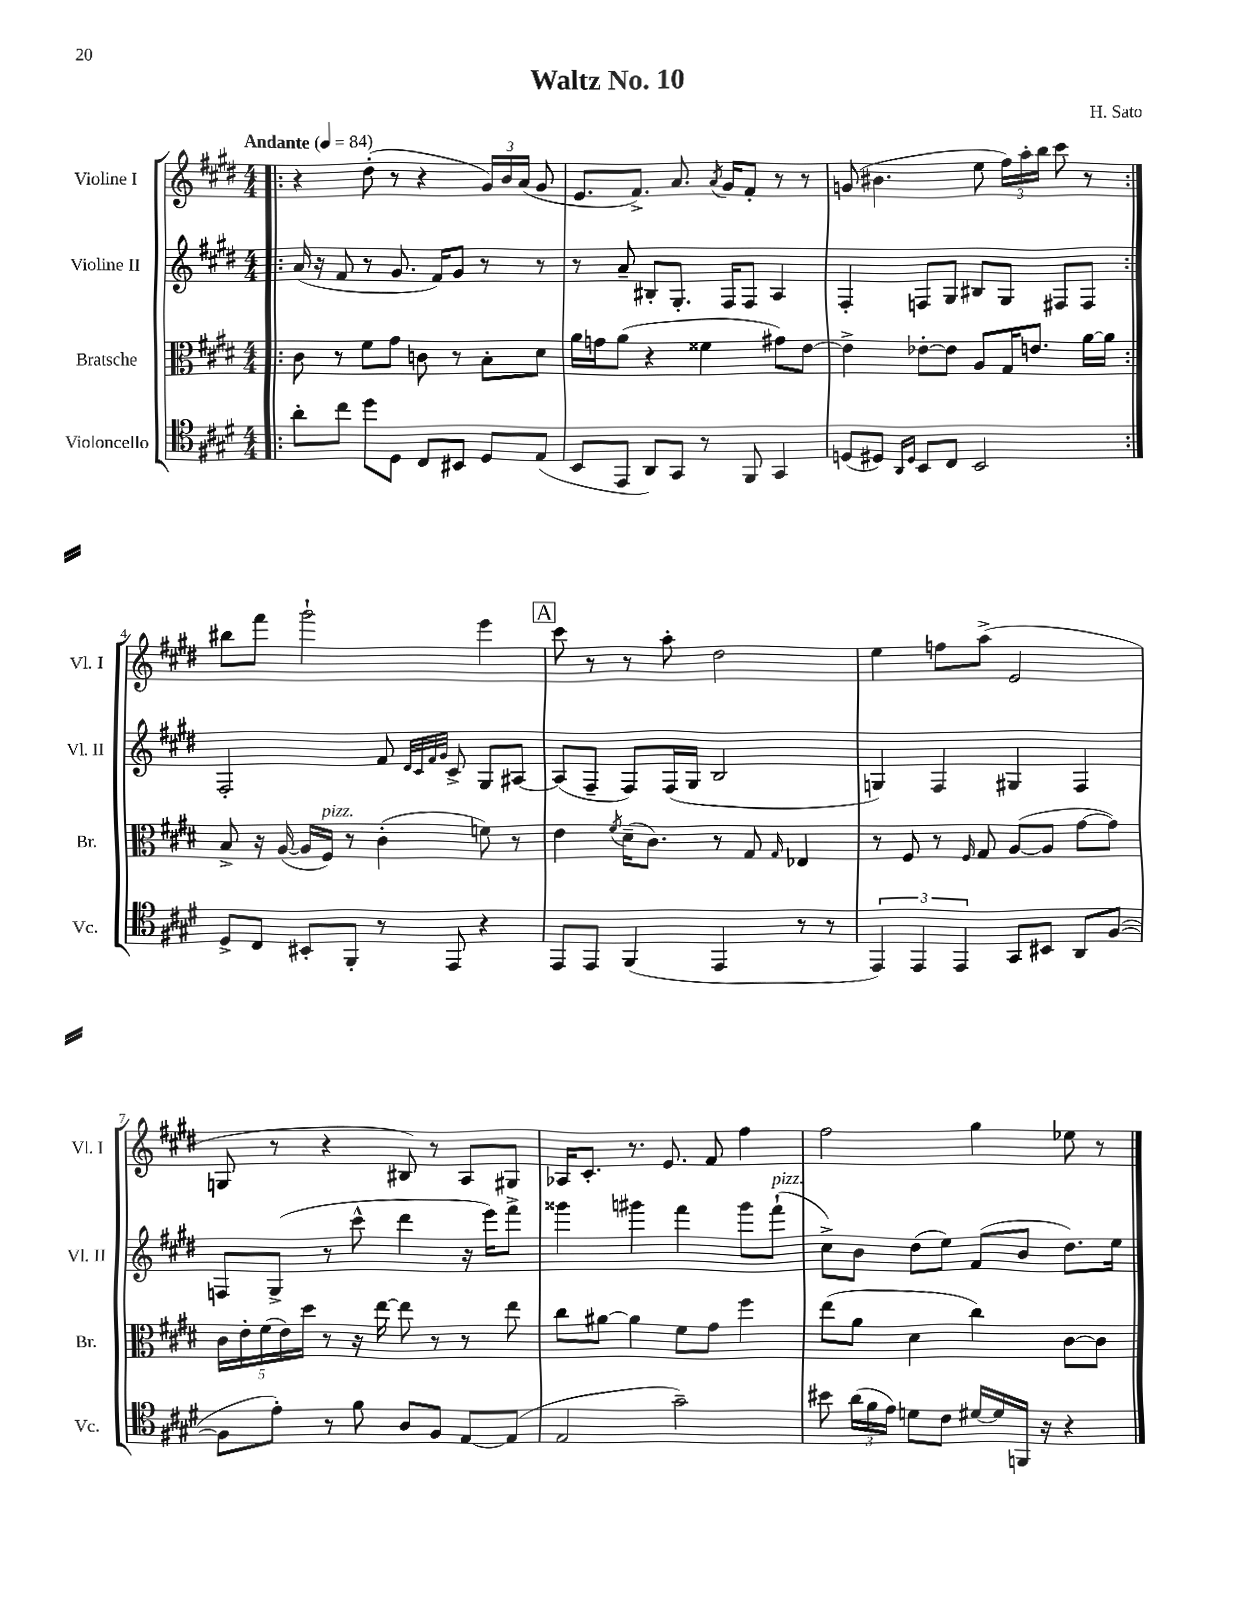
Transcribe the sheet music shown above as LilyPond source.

\header { title = "Waltz No. 10" composer = "H. Sato" }
<<
\new StaffGroup <<
\new Staff = "s0" \with { instrumentName = "Violine I" shortInstrumentName = "Vl. I" } {
    \clef treble \key e \major \numericTimeSignature \time 4/4 \tempo "Andante" 4 = 84
    \autoBeamOff \repeat volta 2 { \bar ".|:" r4 dis''8-.( r8 r4 \tuplet 3/2 { gis'16[) b'16 a'16]( } gis'8 |
    e'8.[ fis'8.]->) a'8. \acciaccatura { a'8 } gis'16[ fis'8]-. r8 r8 |
    g'8( bis'4. e''8 \tuplet 3/2 { fis''16[) a''16-. b''16] } cis'''8 r8 | }
    bis''8[ fis'''8] gis'''2-! e'''4 |
    \mark \markup { \box "A" } cis'''8 r8 r8 a''8-. dis''2 |
    e''4 f''8[ a''8]->( e'2 |
    g8 r8 r4 bis8) r8 a8[ gis8] |
    aes16[ cis'8.]-. r8. e'8. fis'8 fis''4 |
    fis''2 gis''4 ees''8 r8 \bar "|." |
}
\new Staff = "s1" \with { instrumentName = "Violine II" shortInstrumentName = "Vl. II" } {
    \clef treble \key e \major \numericTimeSignature \time 4/4
    \autoBeamOff \repeat volta 2 { \bar ".|:" a'16( r16 fis'8 r8 gis'8. fis'16[) gis'8] r8 r8 |
    r8 a'8-- bis8[-. gis8.]-. fis16[ fis8] a4 |
    fis4-. f8[ gis8] bis8[ gis8] fis8[ fis8] | }
    fis2-. fis'8 \grace { dis'32[ cis'32 fis'32 gis'32] } cis'8-> gis8[ ais8]~ |
    \mark \markup { \box "A" } ais8[( fis8]-- fis8[) fis16( gis16] b2 |
    g4) fis4 gis4 fis4 |
    f8[ gis8]->( r8 cis'''8-^ dis'''4 r16 e'''16[) fis'''8]-> |
    gisis'''4 gis'''4 fis'''4 gis'''8[ fis'''8]-!^\markup { \italic "pizz." }( |
    cis''8[->) b'8] dis''8[( e''8]) fis'8[( b'8] dis''8.[) e''16] \bar "|." |
}
\new Staff = "s2" \with { instrumentName = "Bratsche" shortInstrumentName = "Br." } {
    \clef alto \key e \major \numericTimeSignature \time 4/4
    \autoBeamOff \repeat volta 2 { \bar ".|:" cis'8 r8 fis'8[ gis'8] c'8 r8 b8[-. dis'8] |
    a'16[ g'16 a'8]( r4 fisis'4 gis'8[) e'8]~ |
    e'4-> ees'8[~-. ees'8] a8[ gis16 e'8.] a'16[~ a'16] | }
    b8-> r16 a16~( a16[ fis16]^\markup { \italic "pizz." }) r8 cis'4-.( f'8) r8 |
    \mark \markup { \box "A" } e'4 \acciaccatura { fis'8 } dis'16[--( cis'8.]) r8 gis8 \grace { gis16 } ees4 |
    r8 fis8 r8 \grace { fis16 } gis8 a8[~( a8] gis'8[~ gis'8]) |
    \tuplet 5/4 { cis'16[ e'16-. fis'16( e'16) dis''16] } r8 r16 e''16~ e''8 r8 r8 e''8 |
    cis''8[ ais'8]~ ais'4 fis'8[ gis'8] fis''4 |
    e''8[( a'8] dis'4 cis''4) cis'8[~ cis'8] \bar "|." |
}
\new Staff = "s3" \with { instrumentName = "Violoncello" shortInstrumentName = "Vc." } {
    \clef tenor \key e \major \numericTimeSignature \time 4/4
    \autoBeamOff \repeat volta 2 { \bar ".|:" a'8[-. cis''8] dis''8[ dis8] cis8[ bis,8] dis8[ e8]( |
    b,8[ e,8] a,8[) gis,8] r8 fis,8 gis,4 |
    d8[( dis8]) \grace { a,16[ dis16] } b,8[ cis8] b,2 | }
    dis8[-> cis8] bis,8[-. fis,8]-. r8 e,8 r4 |
    \mark \markup { \box "A" } e,8[ e,8] fis,4( e,4 r8 r8 |
    \tuplet 3/2 { e,4) e,4 e,4 } gis,8[ bis,8] a,8[ fis8]~( |
    fis8[ e'8]-.) r8 fis'8 a8[ fis8] e8[~ e8]( |
    e2 gis'2--) |
    bis'8 \tuplet 3/2 { a'16[( fis'16 e'16]) } d'8[ cis'8] dis'16[~ dis'16 f,16] r16 r4 \bar "|." |
}
>>
>>
